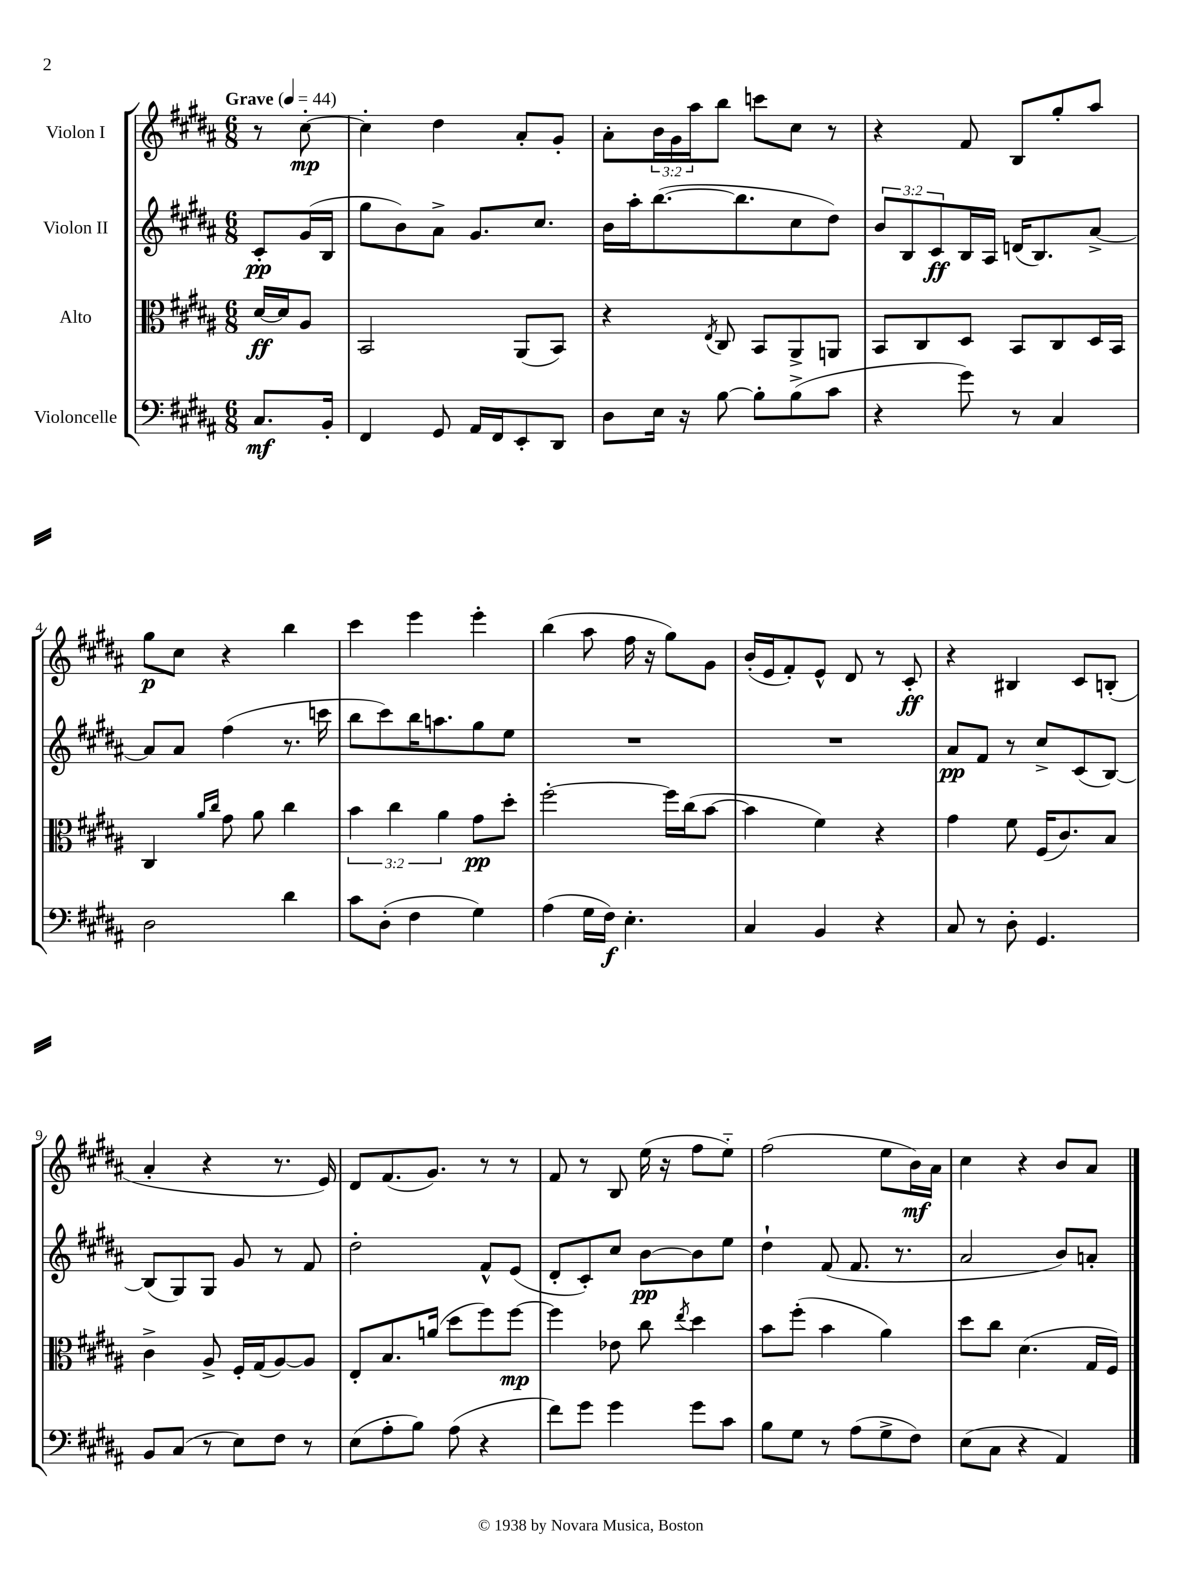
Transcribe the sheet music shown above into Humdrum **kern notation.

**kern	**kern	**kern	**kern
*staff4	*staff3	*staff2	*staff1
*clefF4	*clefC3	*clefG2	*clefG2
*k[f#c#g#d#a#]	*k[f#c#g#d#a#]	*k[f#c#g#d#a#]	*k[f#c#g#d#a#]
*M6/8	*M6/8	*M6/8	*M6/8
*MM44	*MM44	*MM44	*MM44
8.C#	[16d#	8c#'	8r
.	16d#]	.	.
.	8A#	(16g#	[8cc#'
16BB'	.	16B	.
=	=	=	=
4FF#	2BB	8gg#	4cc#']
.	.	8b)	.
8GG#	.	8a#^	4dd#
16AA#	.	8.g#	.
16FF#	.	.	.
8EE'	(8AA#	.	8a#'
.	.	8.cc#	.
8DD#	8BB)	.	8g#'
=	=	=	=
8D#	4r	16b	8a#'
.	.	16aa#'	.
16E	.	([8.bb	24b
.	.	.	24g#
16r	.	.	.
.	.	.	24aa#
.	8qE	.	.
[8B	8C#	.	8bb
.	.	8.bb]	.
8B']	8BB	.	8ccc
(8B^	8AA#^	8cc#	8cc#
8c#	8AA	8dd#)	8r
=	=	=	=
4r	8BB	12b	4r
.	.	12B	.
.	8C#	.	.
.	.	12c#	.
8g#)	8D#	16B	8f#
.	.	16A#	.
8r	8BB	(16d	8B
.	.	8.B)	.
4C#	8C#	.	8gg#'
.	16D#	[8a#^	8aa#
.	16BB	.	.
=	=	=	=
2D#	4C#	8a#]	8gg#
.	.	8a#	8cc#
.	16qqa#	.	.
.	16qqcc#	.	.
.	8g#	(4ff#	4r
.	8a#	.	.
4d#	4cc#	8.r	4bb
.	.	16ccc	.
=	=	=	=
8c#	6b	8bb	4ccc#
(8D#'	.	8ccc#)	.
.	6cc#	.	.
4F#	.	16bb	4eee
.	.	8.aa	.
.	6a#	.	.
4G#)	8g#	8gg#	4eee'
.	8dd#'	8ee	.
=	=	=	=
(4A#	[2ff#'	2.r	(4bb
16G#	.	.	8aa#
16F#)	.	.	.
4.E'	.	.	16ff#
.	.	.	16r
.	16ff#]	.	8gg#)
.	(16cc#	.	.
.	[8b	.	8g#
=	=	=	=
4C#	4b]	2.r	(16b'
.	.	.	16e
.	.	.	8f#')
4BB	4f#)	.	8e^^
.	.	.	8d#
4r	4r	.	8r
.	.	.	8c#'
=	=	=	=
8C#	4g#	8a#	4r
8r	.	8f#	.
8D#'	8f#	8r	4B#
4.GG#	(16F#	8cc#^	.
.	8.c#)	.	.
.	.	(8c#	8c#
.	8B	[8B)	(8B'
=	=	=	=
8BB	4c#^	(8B]	4a#'
(8C#	.	8G#)	.
8r	8A#^	8G#	4r
8E)	16F#'	8g#	.
.	(16G#	.	.
8F#	[8A#)	8r	8.r
8r	8A#]	8f#	.
.	.	.	16e)
=	=	=	=
(8E	8E'	2dd#'	8d#
8A#'	8.B	.	(8.f#
8B)	.	.	.
.	(16a	.	8.g#)
(8A#	8dd#	.	.
4r	8ff#)	8f#^^	8r
.	[8ff#	(8e	8r
=	=	=	=
8f#)	4ff#]	8d#'	8f#
8g#	.	8c#')	8r
4g#	8e-	8cc#	8B
.	8cc#	[8b	(16ee
.	.	.	16r
.	8qee	.	.
8g#	4dd#	8b]	8ff#
8c#	.	8ee	8ee'~)
=	=	=	=
8B	8b	4dd#`	(2ff#
8G#	(8ff#'	.	.
8r	4b	(8f#	.
(8A#	.	8.f#	.
8G#^	4a#)	.	8ee
.	.	8.r	.
8F#)	.	.	16b)
.	.	.	16a#
=	=	=	=
(8E	8dd#	2a#	4cc#
8C#	8cc#	.	.
4r	(4.d#	.	4r
4AA#)	.	8b)	8b
.	16G#	8a'	8a#
.	16F#)	.	.
==	==	==	==
*-	*-	*-	*-
